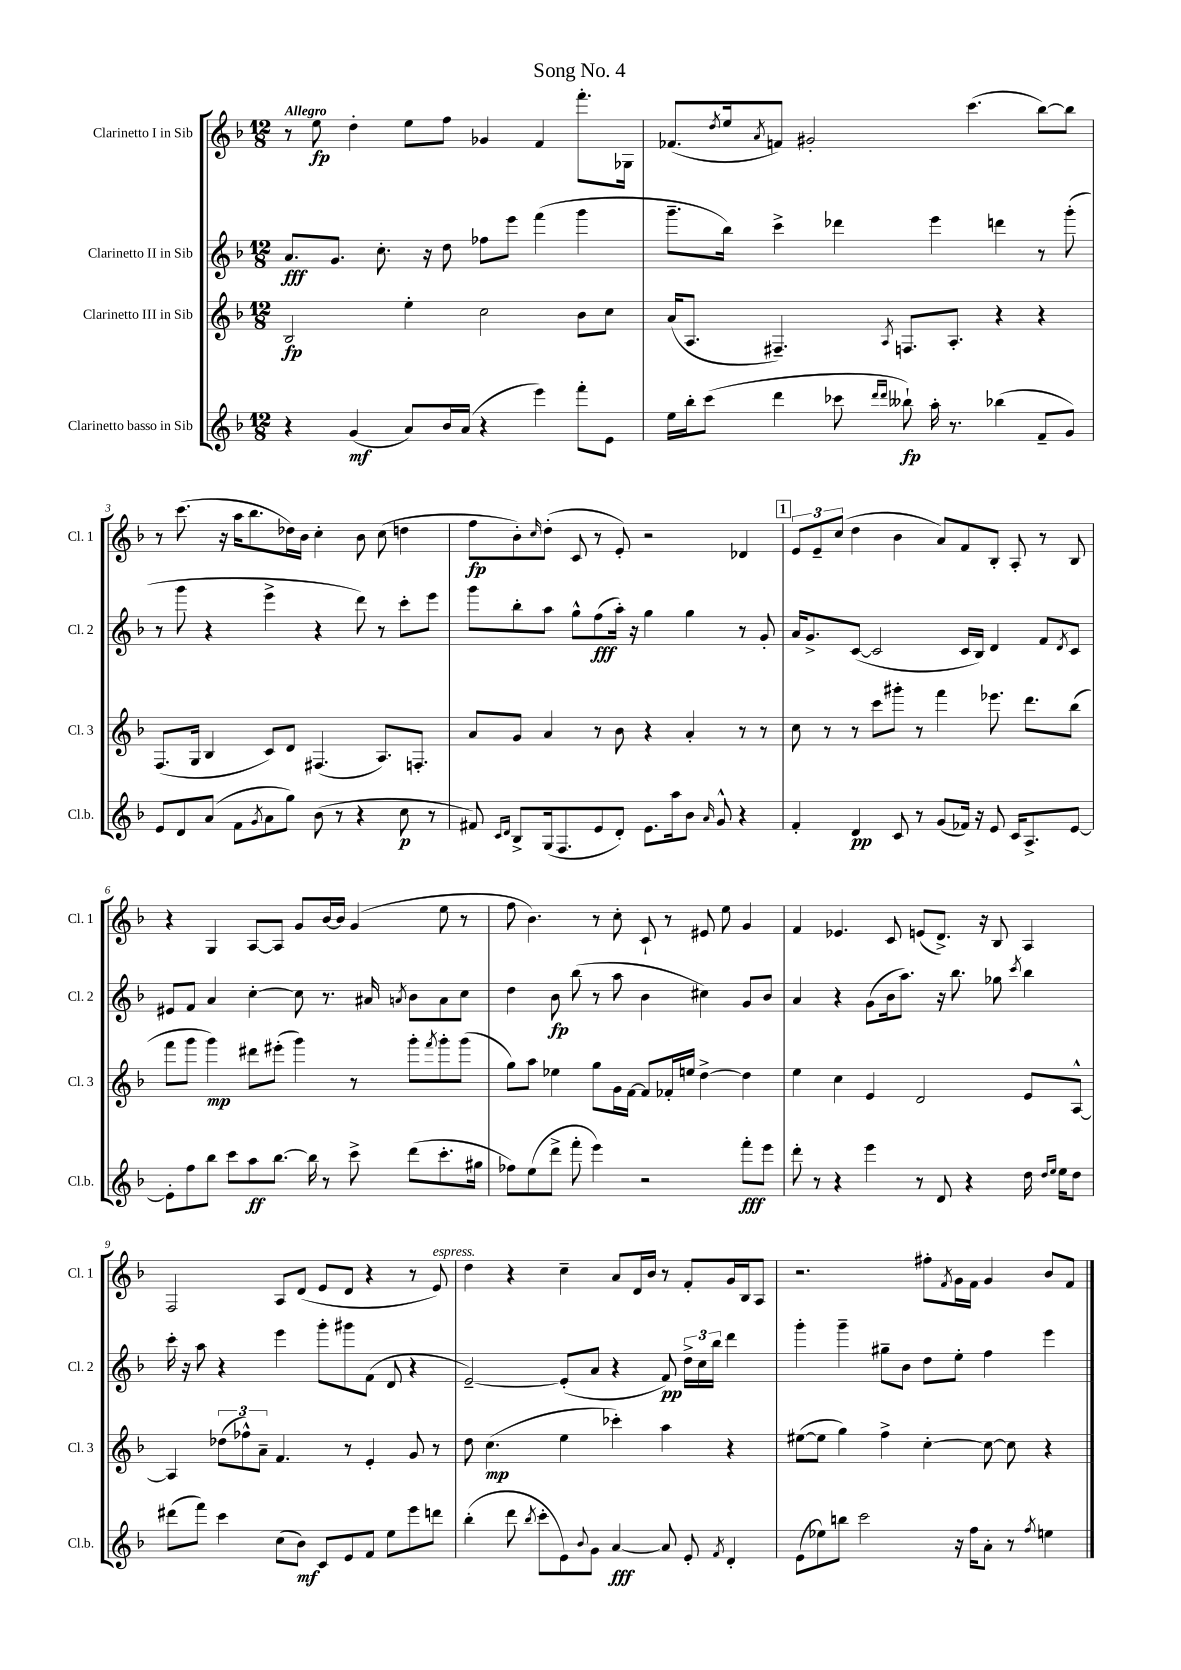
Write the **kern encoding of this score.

**kern	**kern	**kern	**kern
*staff4	*staff3	*staff2	*staff1
*clefG2	*clefG2	*clefG2	*clefG2
*k[b-]	*k[b-]	*k[b-]	*k[b-]
*M12/8	*M12/8	*M12/8	*M12/8
4r	2B-	8.a	8r
.	.	.	8ee
.	.	8.g	.
(4g	.	.	4dd'
.	.	8.cc'	.
8a)	4ee'	.	8ee
.	.	16r	.
16b-	.	8dd	8ff
(16a	.	.	.
4r	2cc	8ff-	4g-
.	.	8eee	.
4eee)	.	(4fff	4f
8fff'	8b-	4ggg	8.fff'
8e	8cc	.	.
.	.	.	16G-
=	=	=	=
16ee	(16a	8.ggg~	(8.f-
16bb-'	8.A	.	.
(8ccc	.	.	.
.	.	.	8qdd
.	.	16bb-)	16ee
.	.	.	8qa
4ddd	4.F#~)	4ccc^	8f)
.	.	.	2g#'
8ccc-	.	4ddd-	.
16qqddd	.	.	.
16qqddd	8qA	.	.
8bb--`)	8.F	.	.
16aa'	.	4eee	.
8.r	8.A'	.	.
.	.	.	(4.ccc
(4bb-	4r	4ddd	.
8f~	4r	8r	[8bb-)
8g)	.	(8ggg'	8bb-]
=	=	=	=
8e	(8.F	8r	8r
8d	.	8ggg	(8.ccc
.	16G	.	.
(8a	4B-	4r	.
.	.	.	16r
8f	.	.	16aa
.	.	.	8.bb-
8qg	.	.	.
8a	8c)	4eee^	.
8gg)	8d	.	16dd-)
.	.	.	16b-
(8b-	(4.F#	4r	4cc'
8r	.	.	.
4r	.	8ddd)	8b-
.	8.A)	8r	(8cc
8cc	.	8ccc'	4dd
.	8.F'	.	.
8r	.	8eee	.
=	=	=	=
8f#)	8a	8ggg	8ff
16qqc	.	.	.
16qqd	.	.	.
8B-^	8g	8bb-'	8b-')
.	.	.	16qqcc
(16G	4a	8aa	(8dd'
8.F	.	.	.
.	.	8gg^^	8c
8e	8r	(8ff	8r
8d')	8b-	16aa')	8e')
.	.	16r	.
8.e	4r	4gg	2r
16aa	.	.	.
8b-	4a'	4gg	.
16qqa	.	.	.
8g^^	.	.	.
4r	8r	8r	4d-
.	8r	8g'	.
=	=	=	=
4f'	8cc	16a	12e
.	.	8.g^	.
.	.	.	12e~
.	8r	.	.
.	.	.	(12cc
4d	8r	([8c	4dd
.	8ccc	2c]	.
8c	8ggg#'	.	4b-
8r	8r	.	.
(8g	4fff	.	8a)
16f-)	.	16c	8f
16r	.	16B-)	.
8e	8.eee-	4d	8B-'
16c	.	.	8A'
8.A^	8.ddd	.	.
.	.	8f	8r
.	.	8qd	.
[8e	(8bb-	8c	8B-
=	=	=	=
8e']	8fff	8e#	4r
8ff	8ggg	8f	.
8bb-	4ggg)	4a	4G
8ccc	.	.	.
8aa	8ddd#	[4cc'	[8A
[8.bb-	(8eee#'	.	8A]
.	4ggg)	8cc]	8g
16bb-]	.	.	.
8r	.	8.r	[16b-
.	.	.	16b-]
8ccc^	8r	.	(4g
.	.	16a#	.
.	.	8qa	.
(8ddd	8ggg'	8b-	.
.	8qfff	.	.
8.ccc'	8ggg'	8a	8ee
.	(8ggg	8cc	8r
16gg#	.	.	.
=	=	=	=
8ff-)	8gg)	4dd	8ff
(8ee	8aa	.	4.b-)
8ddd^	4ee-	8b-	.
8fff'	.	(8bb-	.
4eee)	8gg	8r	8r
.	16g	8aa	8cc'
.	[16f	.	.
2r	8f]	4b-	8c`
.	16f-'	.	8r
.	16ee	.	.
.	[4dd^	4cc#)	8e#
.	.	.	8ee
8fff'	4dd]	8g	4g
8eee	.	8b-	.
=	=	=	=
8ddd'	4ee	4a	4f
8r	.	.	.
4r	4cc	4r	4.e-
4eee	4e	(8g	.
.	.	16b-	8c
.	.	8.aa)	.
8r	2d	.	(8e
8d	.	16r	8.d^)
.	.	8.bb-	.
4r	.	.	.
.	.	.	16r
.	.	8gg-	8B-
.	.	8qccc	.
16dd	8e	4bb-	4A
16qqdd	.	.	.
16qqee	.	.	.
16ee	.	.	.
8dd	[8A^^	.	.
=	=	=	=
(8ddd#	4A]	16ccc'	2F
.	.	16r	.
8fff)	.	8aa	.
4ccc	(12dd-	4r	.
.	12ff-^^)	.	.
.	12a~	.	.
(8cc	4.f	4eee	8A
8b-)	.	.	(8d
8c	.	8ggg'	8e
8e	8r	8ggg#	8d
8f	4e'	(8f	4r
8ee	.	8d	.
8eee	8g	4r	8r
8ddd	8r	.	8e)
=	=	=	=
(4bb-'	8dd	[2e~)	4dd
.	(4.cc	.	.
8ddd	.	.	4r
8qbb-	.	.	.
8ccc'	.	.	.
8e)	4ee	(8e']	4cc~
8qqb-	.	.	.
8g	.	8a	.
[4a	4ccc-')	4r	8a
.	.	.	16d
.	.	.	16b-
8a]	4aa	8f)	8r
8e'	.	24dd^	8f'
.	.	24cc	.
.	.	24bb-	.
8qf	.	.	.
4d'	4r	4ddd	16g
.	.	.	16B-
.	.	.	8A
=	=	=	=
(8e	([8ee#	4ggg'	2.r
8ee-)	8ee#]	.	.
8bb	4gg)	4ggg~	.
2ccc	.	.	.
.	4ff^	8gg#~	.
.	.	8b-	.
.	[4cc'	8dd	8ff#'
.	.	.	8qf
16r	.	8ee'	16g
16ff	.	.	16f
8a'	8cc_	4ff	4g
8r	8cc]	.	.
8qff	.	.	.
4ee	4r	4eee	8b-
.	.	.	8f
==	==	==	==
*-	*-	*-	*-
